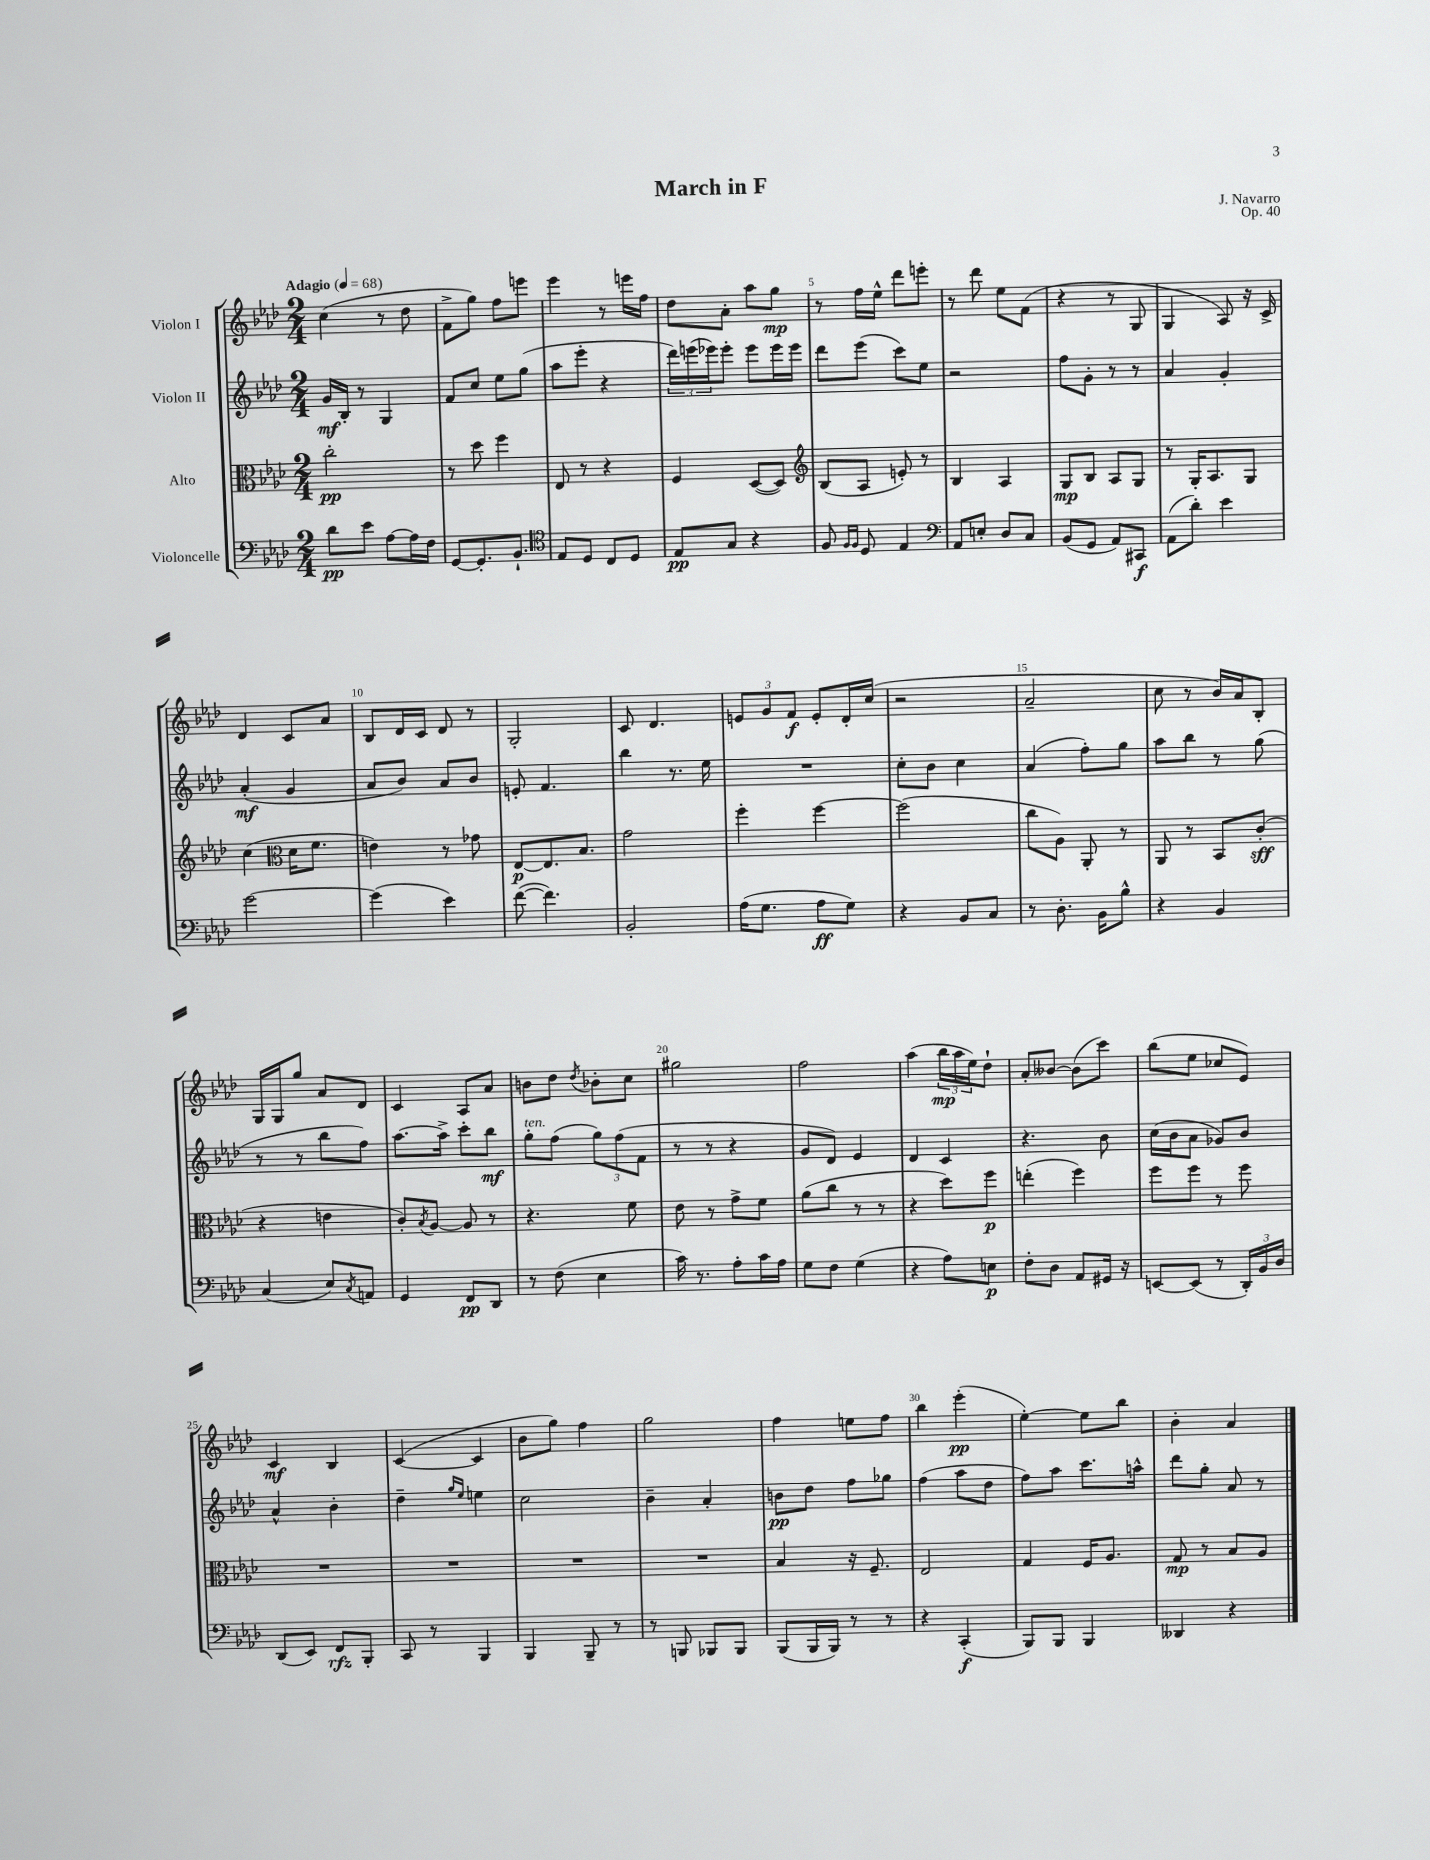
\header { title = "March in F" composer = "J. Navarro" opus = "Op. 40" }
<<
\new StaffGroup <<
\new Staff = "s0" \with { instrumentName = "Violon I" } {
    \clef treble \key aes \major \numericTimeSignature \time 2/4 \tempo "Adagio" 4 = 68
    c''4( r8 des''8 |
    f'8-> g''8) f''8 e'''8 |
    ees'''4 r8 e'''16 f''16 |
    des''8 aes'8-. aes''8 g''8\mp |
    r8 f''16 ees''16-^ des'''8 e'''8-. |
    r8 des'''8 ees''8 f'8( |
    r4 r8 g8 |
    g4 aes8) r16 c'16-> |
    des'4 c'8 aes'8 |
    bes8 des'16 c'16 des'8 r8 |
    g2-. |
    c'8 des'4. |
    \tuplet 3/2 { e'8 g'8 f'8\f } e'8-. des'16-. c''16( |
    r2 |
    aes'2-- |
    c''8 r8 bes'16) aes'16 bes8-. |
    g16 g16 g''8 aes'8 des'8 |
    c'4 aes8 aes'8 |
    b'8 des''8 \acciaccatura { des''8 } bes'8-. c''8 |
    gis''2 |
    f''2 |
    aes''4( \tuplet 3/2 { bes''16\mp aes''16 ees''16) } des''8-! |
    aes'8-. beses'8~ beses'8( c'''8) |
    bes''8( ees''8 ces''8 ees'8) |
    c'4\mf bes4 |
    c'4~( c'4 |
    bes'8 g''8) f''4 |
    g''2 |
    f''4 e''8 f''8 |
    bes''4 ees'''4-.\pp( |
    ees''4~-.) ees''8 bes''8 |
    bes'4-. aes'4 \bar "|." |
}
\new Staff = "s1" \with { instrumentName = "Violon II" } {
    \clef treble \key aes \major \numericTimeSignature \time 2/4
    g'16\mf bes16-. r8 g4 |
    f'8 c''8 ees''8 g''8( |
    aes''8 ees'''8-. r4 |
    \tuplet 3/2 { des'''16) e'''16( ees'''16) } ees'''8-. ees'''8 ees'''16 ees'''16 |
    des'''8 ees'''8( c'''8) ees''8 |
    r2 |
    f''8 g'8-. r8 r8 |
    aes'4 g'4-. |
    aes'4-.\mf( g'4 |
    aes'8 bes'8) aes'8 bes'8 |
    e'8-. f'4. |
    bes''4 r8. ees''16 |
    R2 |
    c''8-. bes'8 c''4 |
    aes'4( f''8-.) g''8 |
    aes''8 bes''8 r8 g''8( |
    r8 r8 bes''8 f''8) |
    aes''8.~ aes''16-> c'''8-. bes''8\mf |
    g''8-.^\markup { \italic "ten." } f''8( \tuplet 3/2 { g''8) f''8( f'8 } |
    r8 r8 r4 |
    g'8 des'8) ees'4 |
    des'4 c'4 |
    r4. bes'8 |
    c''16( bes'16 aes'8 ges'8) bes'8 |
    aes'4-^ bes'4-. |
    des''4-- \grace { g''16 ees''16 } e''4 |
    c''2 |
    bes'4-- aes'4-. |
    b'8\pp des''8 f''8 ges''8 |
    f''4( aes''8 des''8 |
    f''8) aes''8 c'''8. a''16-^ |
    des'''8 g''8-. aes'8 r8 \bar "|." |
}
\new Staff = "s2" \with { instrumentName = "Alto" } {
    \clef alto \key aes \major \numericTimeSignature \time 2/4
    c''2-.\pp |
    r8 des''8 f''4 |
    ees8 r8 r4 |
    f4 des8~( des8) |
    \clef treble bes8( aes8 e'8-.) r8 |
    bes4 aes4 |
    g8\mp bes8 aes8 g8 |
    r8 g16-. aes8. g8 |
    c''4( \clef alto des'16 f'8. |
    e'4) r8 ges'8 |
    ees8~\p ees8. bes8. |
    g'2 |
    f''4-. f''4~ |
    f''2( |
    c''8 aes8) aes,8-. r8 |
    aes,8 r8 bes,8 c'8-.\sff( |
    r4 e'4 |
    c'8-.) \acciaccatura { bes8 } aes8~ aes8 r8 |
    r4. f'8 |
    ees'8 r8 g'8-> f'8 |
    aes'8( c''8 r8 r8 |
    r4 des''8) f''8\p |
    e''4-.( f''4) |
    f''8 f''8 r8 f''8 |
    R2 |
    R2 |
    R2 |
    R2 |
    bes4 r16 f8.-- |
    ees2 |
    g4 f16 aes8. |
    g8\mp r8 bes8 aes8 \bar "|." |
}
\new Staff = "s3" \with { instrumentName = "Violoncelle" } {
    \clef bass \key aes \major \numericTimeSignature \time 2/4
    des'8\pp ees'8 aes8~ aes16 f16 |
    g,8~ g,8.-. bes,8.-! |
    \clef tenor ees8 des8 c8 des8 |
    ees8\pp g8 r4 |
    f8 \grace { f16 f16 } des8 ees4 |
    \clef bass aes,8 e8-. des8 c8 |
    bes,8( g,8 aes,8) cis,8\f |
    aes,8( des'8-.) ees'4 |
    g'2~ |
    g'4( ees'4) |
    f'8~( f'4.) |
    bes,2-. |
    aes16( g8. aes8\ff g8) |
    r4 bes,8 c8 |
    r8 des8.-. bes,16 bes8-^ |
    r4 bes,4 |
    c4( ees8) \acciaccatura { c8 } a,8 |
    g,4 f,8\pp des,8 |
    r8 f8( ees4 |
    c'16) r8. aes8-. c'16 aes16 |
    g8 f8 g4( |
    r4 aes8) e8\p |
    f8-. des8 aes,8 gis,16 r16 |
    e,8~ e,8( r8 \tuplet 3/2 { des,16-.) bes,16 des16 } |
    des,8( ees,8) f,8\rfz bes,,8-. |
    c,8 r8 bes,,4 |
    bes,,4 bes,,8-- r8 |
    r8 b,,8 bes,,8 bes,,8 |
    bes,,8( bes,,16 bes,,16) r8 r8 |
    r4 c,4-.\f( |
    bes,,8) bes,,8 bes,,4 |
    deses,4 r4 \bar "|." |
}
>>
>>
\layout { \context { \Score \override BarNumber.break-visibility = ##(#f #t #t) barNumberVisibility = #(every-nth-bar-number-visible 5) } }
